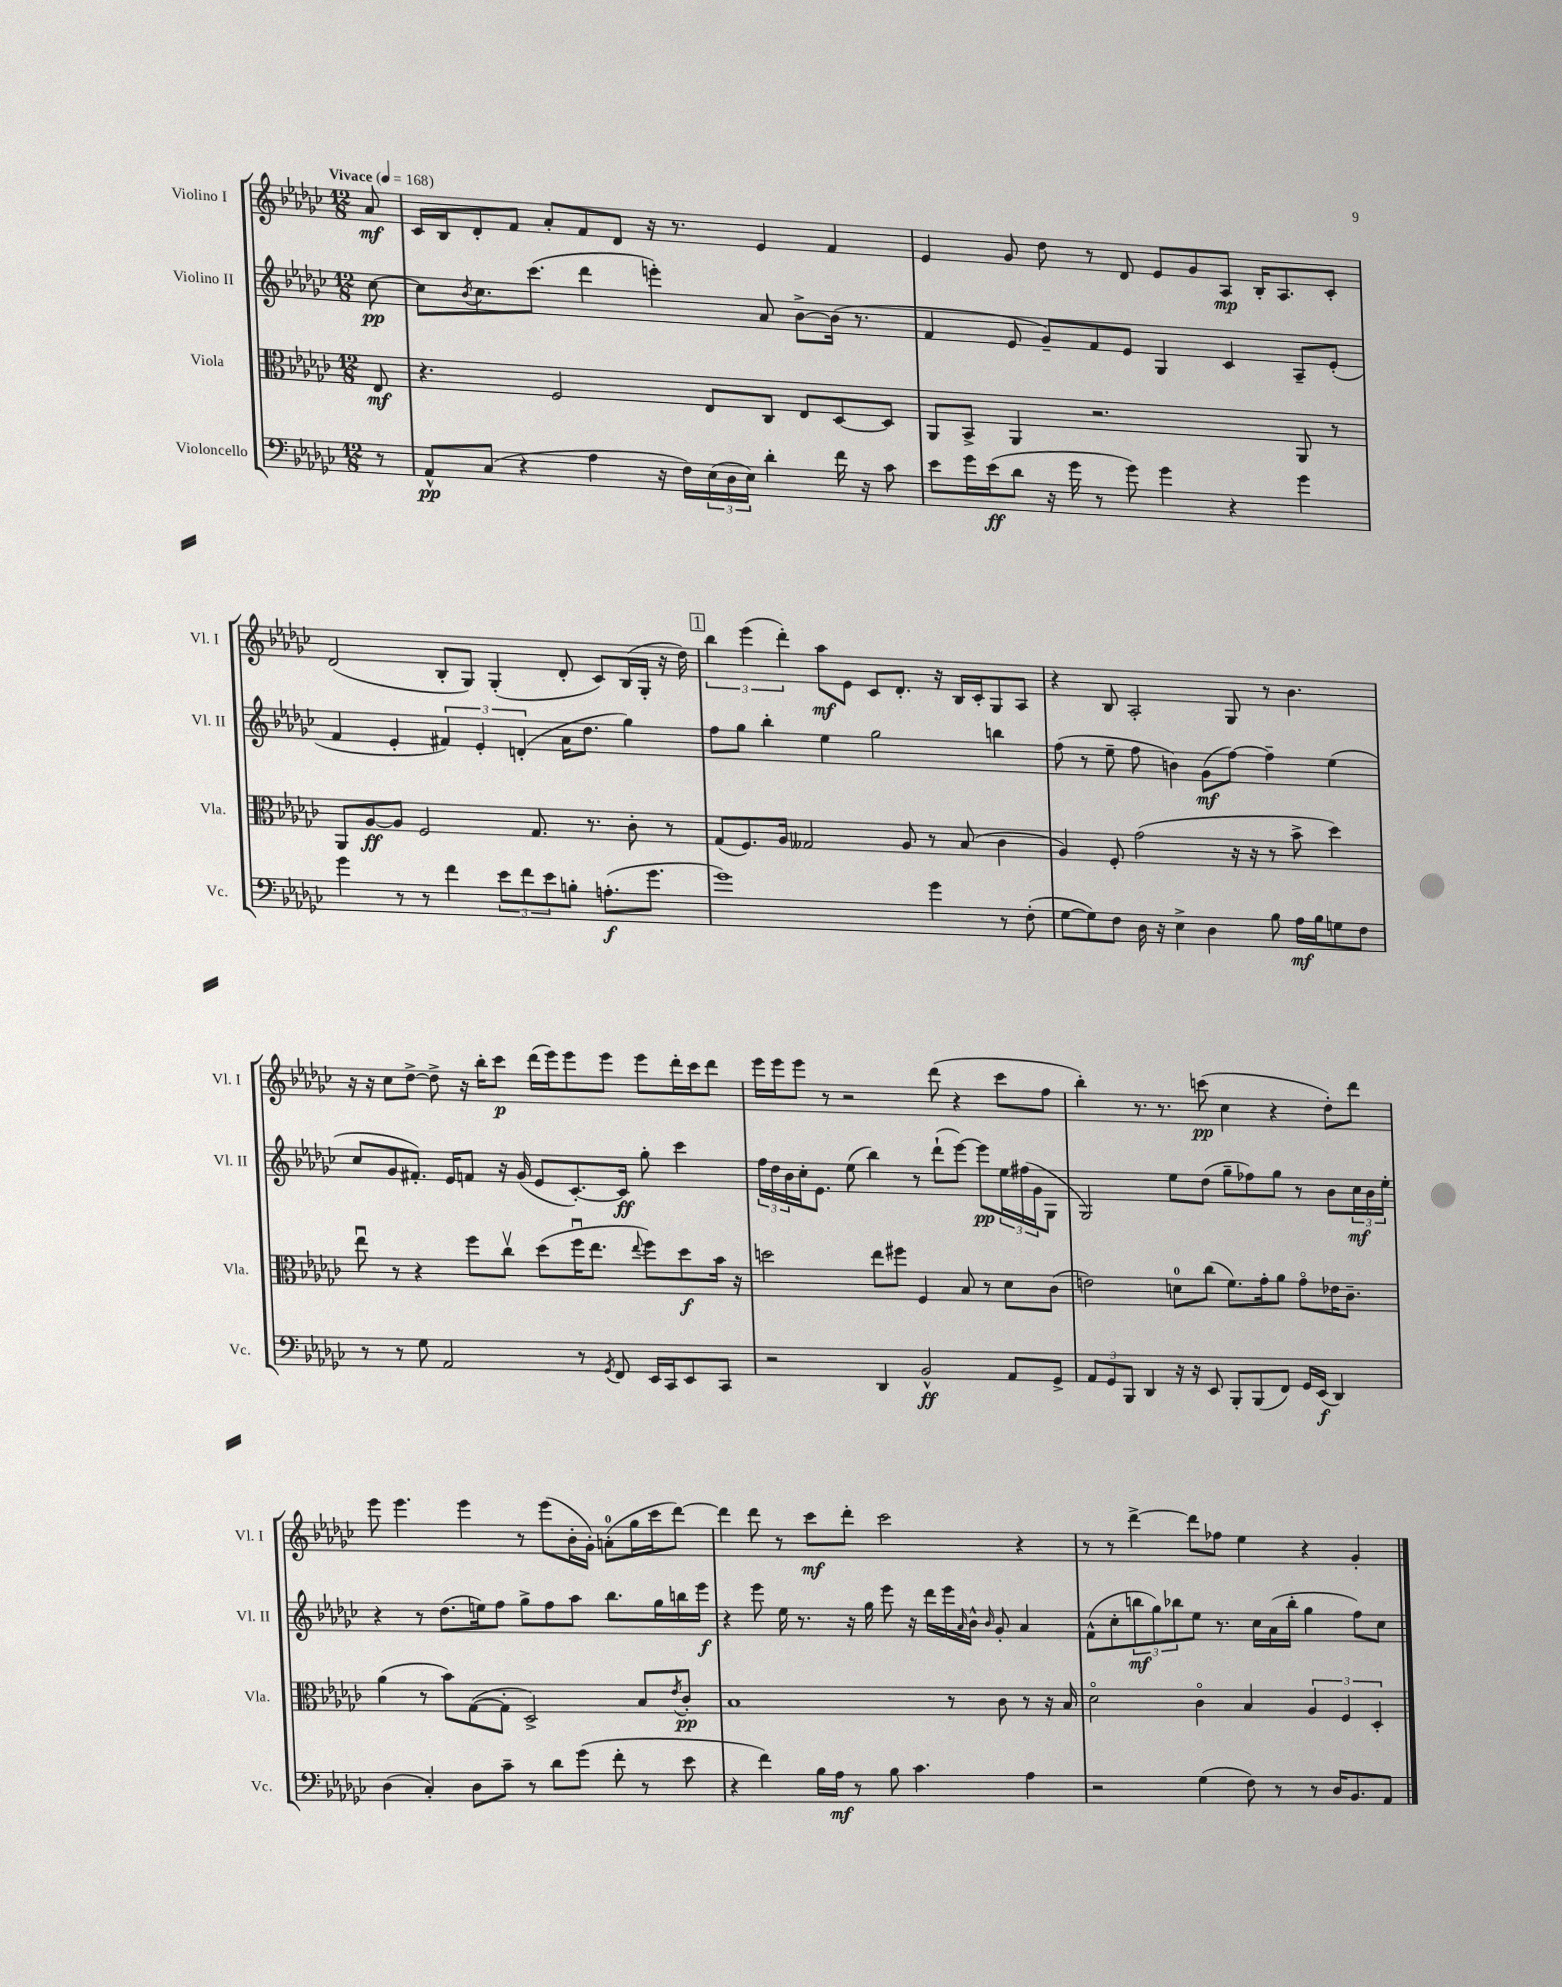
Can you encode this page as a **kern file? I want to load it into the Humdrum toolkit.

**kern	**kern	**kern	**kern
*staff4	*staff3	*staff2	*staff1
*clefF4	*clefC3	*clefG2	*clefG2
*k[b-e-a-d-g-c-]	*k[b-e-a-d-g-c-]	*k[b-e-a-d-g-c-]	*k[b-e-a-d-g-c-]
*M12/8	*M12/8	*M12/8	*M12/8
*MM168	*MM168	*MM168	*MM168
8r	8E-/	[8cc-\	8a-/
=	=	=	=
8AA-^^/L	4.r	8cc-\]L	16c-/LL
.	.	.	16B-/J
.	.	8qb-/	.
(8C-/J	.	8.cc-\	8d-'/
4r	.	.	8f/J
.	.	(8.ccc-\J	.
.	2F/	.	8a-'/L
4A-\	.	4ddd-\	8f/
.	.	.	8d-/J
16r	.	4eee'\)	16r
16F\LL)	.	.	8.r
(24E-\	8E-/L	.	.
24D-\	.	.	.
24E-\JJ)	.	.	.
4d-'\	8C-/J	8a-/	4e-/
.	8E-/L	[8b-^\L	.
16f\	[8D-/	(16b-\]Jk	4f/
16r	.	8.r	.
8c-\	8D-/]J	.	.
=	=	=	=
8e-\L	8AA-/L	4f/	4e-/
16g-\L	8BB-^/J	.	.
(16e-\J	.	.	.
8d-\J	4AA-/	8e-/	8g-/
16r	.	8g-~/L)	8dd-\
16g-\	.	.	.
8r	2.r	8f/	8r
8g-\)	.	8e-/J	8d-/
4g-\	.	4G-/	8e-/L
.	.	.	8g-/
4r	.	4c-/	8A-/J
.	.	.	16B-'/LK
.	.	.	8.A-/
4g-\	8AA-/	8A-~/L	.
.	8r	(8e-'/J	8c-'/J
=	=	=	=
4g-\	8AA-/L	4f/	(2d-/
.	[8A-/	.	.
8r	8A-/]J	4e-'/	.
8r	2F/	.	.
4f\	.	6f#/)	8B-'/L
.	.	.	8G-/J)
.	.	6e-'/	.
12e-\L	.	.	(4G-'/
12f\	.	(6d'/	.
.	8.G-/	.	.
12e-\	.	.	.
8B'\J	.	16a-\LK	8d-'/
.	8.r	8.dd-\J	.
(8.A'\L	.	.	8c-/L)
.	8c-'\	4gg-\)	(16B-/L
8.g-\J	.	.	16G-'/JJ
.	8r	.	16r
.	.	.	16dd-\)
=	=	=	=
1g-)	(8G-/L	8ff\L	6bb-\
.	8.F/)	8gg-\J	.
.	.	.	(6eee-\
.	.	4bb-'\	.
.	16A-/Jk	.	.
.	.	.	6ddd-'\)
.	2G--/	.	.
.	.	4ee-\	8aa-\L
.	.	.	8e-\J
.	.	2gg-\	8c-/L
.	8A-/	.	8.d-'/J
4g-\	8r	.	.
.	.	.	16r
.	(8B-/	.	16B-/LL
.	.	.	16c-'/J
8r	4c-\	4bb\	8G-/
(8F'\	.	.	8A-/J
=	=	=	=
[8G-\L	4A-/)	(8ff\	4r
8G-\])	.	8r	.
8F\J	8F'/	8ee-~\	8B-/
16D-\	(2g-\	8ff\	2A-'/
16r	.	.	.
4E-^\	.	4b\)	.
4D-\	.	(8g-\L	.
.	16r	[8ff\J)	8G-/
.	16r	.	.
8B-\	8r	4ff~\]	8r
16A-\LL	8b-^\	.	4.b-\
16B-\J	.	.	.
8G\	4dd-\)	(4ee-\	.
8F\J	.	.	.
=	=	=	=
8r	8ee-u\	8cc-/L	16r
.	.	.	16r
8r	8r	8g-/	8cc-\L
8G-\	4r	8.f#'/J)	[8dd-^\J
2AA-/	.	.	8dd-^\]
.	.	16e-/LK	.
.	8ff\L	8f/J	16r
.	.	.	16bb-'\LK
.	8cc-v\J	16r	8ccc-\J
.	.	(16g-/	.
.	(8dd-\L	8e-/L	(16ddd-\LL
.	.	.	16eee-\J)
8r	16ffu\K	[8.c-'/)	8eee-\
.	8.ee-\J	.	.
8qGG-/	.	.	.
8FF/	.	.	8eee-\J
.	.	16c-/]Jk	.
.	8qqee-/	.	.
16EE-/LL	8ff\L)	8gg-'\	8eee-\L
16CC-/J	.	.	.
8EE-/	8dd-\	4ccc-\	16ddd-'\L
.	.	.	16ccc-\J
8CC-/J	16b-\Jk	.	8ddd-\J
.	16r	.	.
=	=	=	=
2r	2dd\	24ff\LL	16eee-\LL
.	.	24dd-\	.
.	.	.	16eee-\J
.	.	24b-\	.
.	.	16cc-'\J	8eee-\J
.	.	8.e-\J	.
.	.	.	8r
.	.	(8ee-\	2r
4DD-/	8ee-\L	4bb-\)	.
.	8ff#\J	.	.
2BB-^^/	4F/	8r	.
.	.	(8ddd-`\L	(8ddd-\
.	8B-/	[8eee-\J)	4r
.	8r	8eee-\]L	.
8AA-/L	8d-\L	24ee-\L	8ccc-\L
.	.	(24ff#\	.
.	.	24g-\J	.
8GG-^/J	(8c-\J	8G-\J	8ff\J
=	=	=	=
12AA-/L	2e\)	2G-/)	4bb-'\)
12GG-/	.	.	.
12BBB-/J	.	.	.
4DD-/	.	.	8.r
.	.	.	8.r
16r	8d\L	8ee-\L	.
16r	.	.	.
8EE-/	(8cc-\J	(8dd-\J	(8ccc\
8BBB-'/L	8.f\L)	8gg-~\L	4cc-\
(8BBB-/	.	8ff-\)	.
.	16g-'\k	.	.
8FF/J)	8a-\J	8gg-\J	4r
16GG-/LL	8g-o\L	8r	.
(16EE-/JJ	.	.	.
4DD-/)	16e-\K	8b-\L	8dd-'\L)
.	8.c-~\J	.	.
.	.	24cc-\L	8ddd-\J
.	.	24b-\	.
.	.	24ee-'\JJ	.
=	=	=	=
(4D-\	(4a-\	4r	8eee-\
.	.	.	4.eee-\
4C-'/)	8r	8r	.
.	8b-\L)	(8.dd-\L	.
8D-\L	([8G-\	.	4eee-\
.	.	16ee\k)	.
8c-~\J	8G-'\]J	8ff\J	.
8r	2D-^/)	8gg-^\L	8r
8d-\L	.	8ff\	(8eee-\L
(8g-\J	.	8aa-\J	16b-'\L
.	.	.	16g-'\JJ)
8f'\	.	8.bb-\L	(8a'\L
8r	8B-/L	.	16gg-\L
.	.	16gg-\L	16ccc-\J
.	8qe-/	.	.
8e-\	8c-'/J	16bb\	[8ddd-\J)
.	.	16eee-\JJ	.
=	=	=	=
4r	1B-	4r	4ddd-\]
4f\)	.	8eee-\	8ddd-\
.	.	16ee-\	8r
.	.	8.r	.
16B-\LL	.	.	8ccc-\L
16A-\JJ	.	.	.
8r	.	16r	8ddd-'\J
.	.	16gg-\	.
8B-\	.	8eee-\	2ccc-\
4.c-\	.	16r	.
.	.	16ddd-\LL	.
.	8r	16eee-\	.
.	.	16qqa-/	.
.	.	16b-^^\JJ	.
.	.	16qqb-/	.
.	8c-\	8g-'/	.
4A-\	8r	4a-/	4r
.	16r	.	.
.	16B-/	.	.
=	=	=	=
2r	2d-o\	(8f^^\L	8r
.	.	8cc-'\	8r
.	.	12bb\	[4ddd-^\
.	.	12gg-\)	.
.	.	12bb-\	.
(4G-\	4c-o\	8ee-\J	8ddd-\]L
.	.	8.r	8ff-\J
8F\)	4B-/	.	4ee-\
.	.	16cc-\LL	.
8r	.	(16a-\	.
.	.	16bb-'\JJ	.
8r	6A-/	4gg-\	4r
16D-/LK	.	.	.
.	6F/	.	.
8.BB-/	.	.	.
.	.	8ff\L)	4g-'/
.	6D-'/	.	.
8AA-/J	.	8cc-\J	.
==	==	==	==
*-	*-	*-	*-
